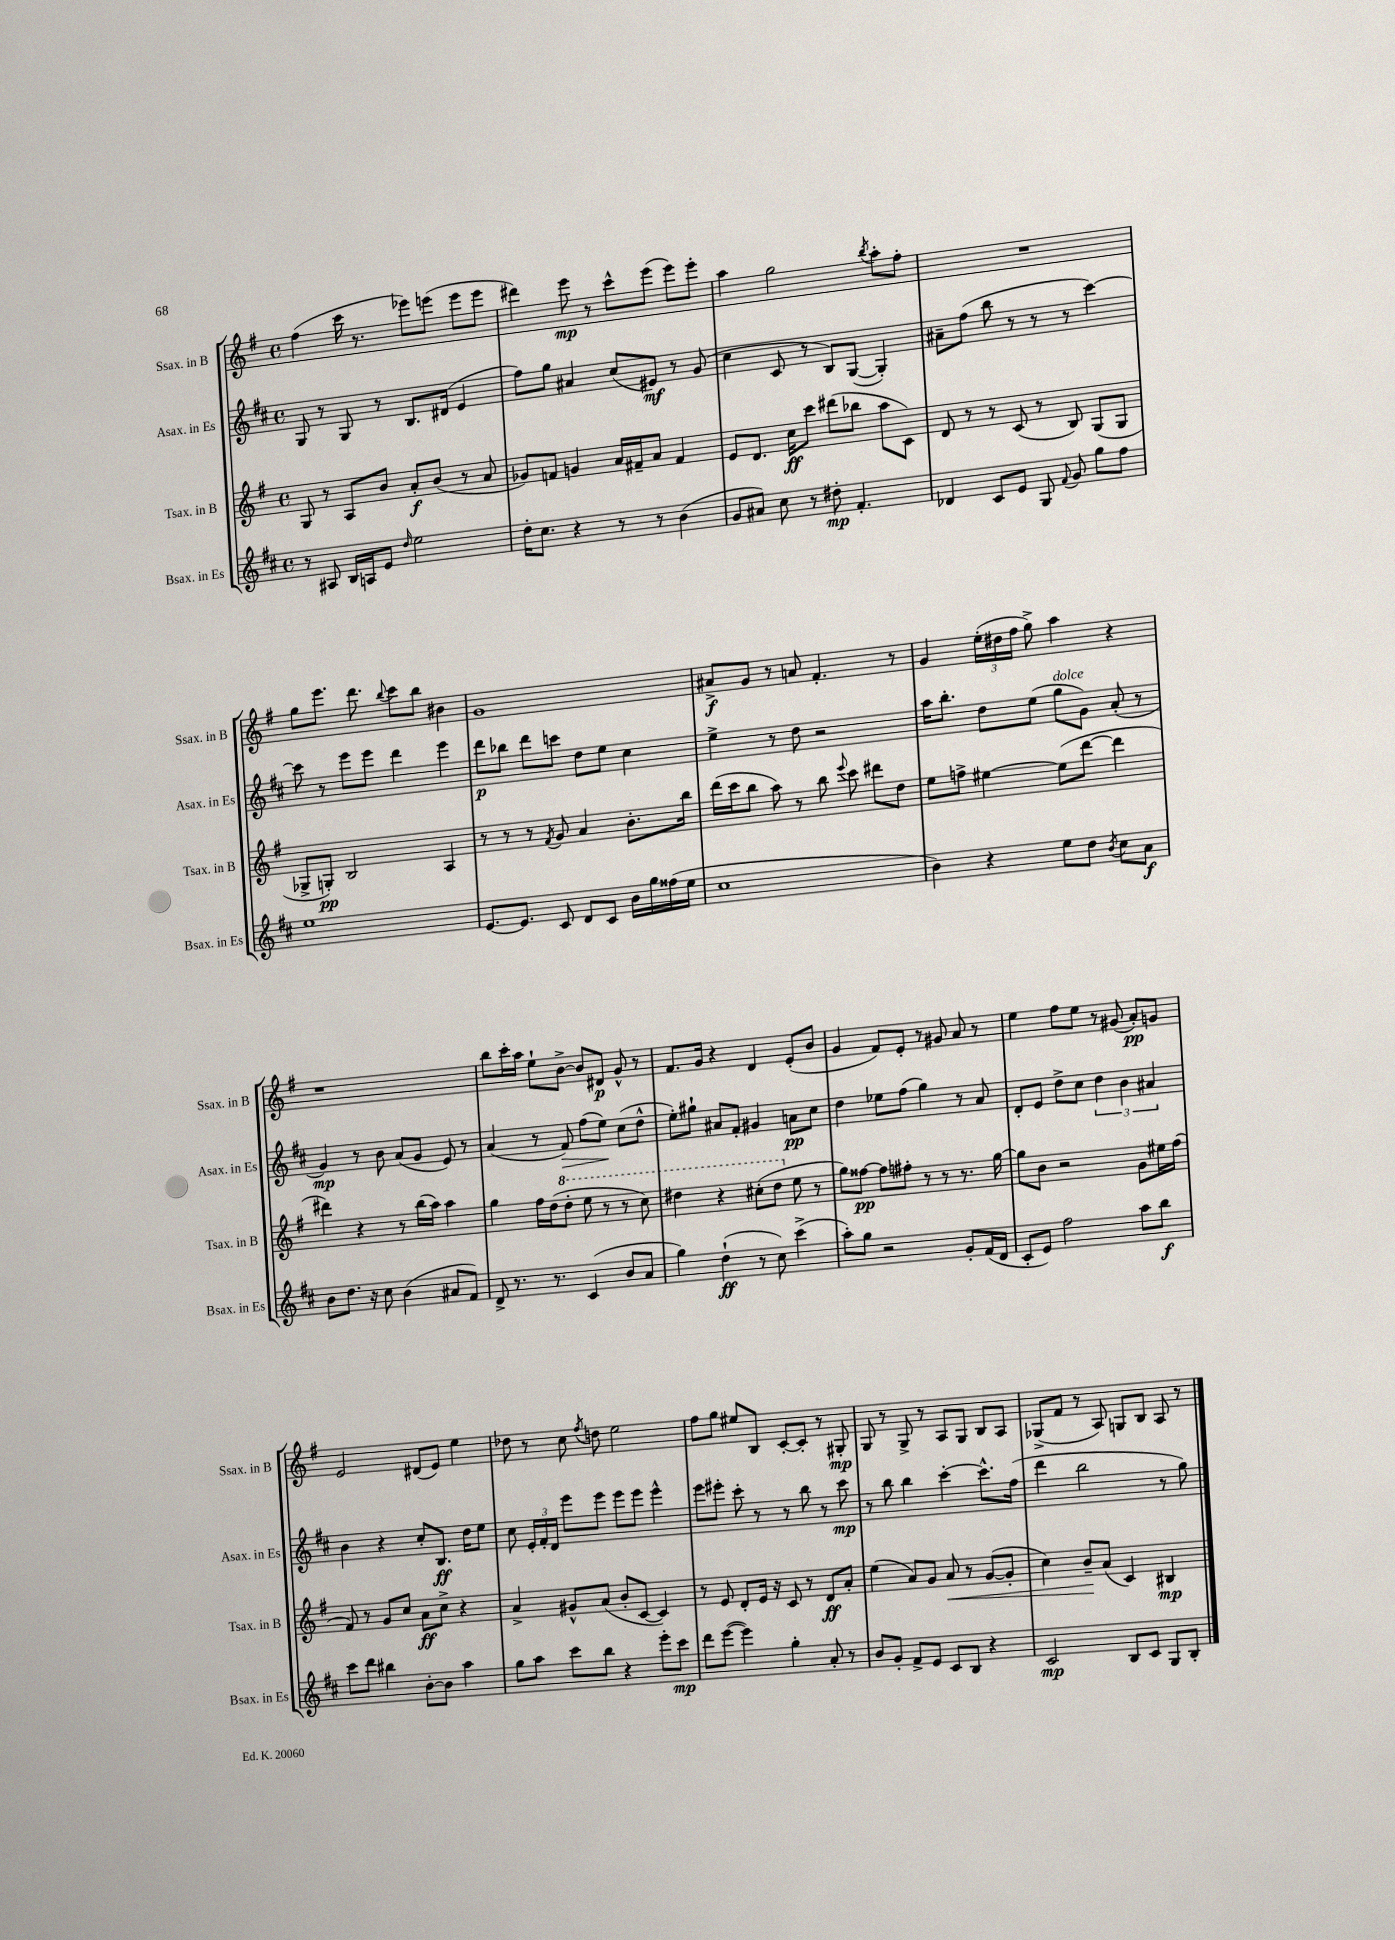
<<
\new StaffGroup <<
\new Staff = "s0" \with { instrumentName = "Ssax. in B" shortInstrumentName = "Ssax. in B" } {
    \clef treble \key g \major \defaultTimeSignature \time 4/4
    \autoBeamOff fis''4( c'''16 r8. ees'''8[) e'''8]( e'''8[ e'''8] |
    dis'''4) e'''8\mp r8 c'''8[-^ e'''8]( e'''8[) e'''8]-. |
    a''4 g''2 \acciaccatura { b''8 } a''8[-. fis''8]-. |
    R1 |
    g''8[ e'''8.] d'''8. \appoggiatura { b''8 } c'''8[ b''8] bis'4 |
    g'1 |
    ais'8[->\f g'8] r8 a'8 fis'4.-. r8 |
    g'4 \tuplet 3/2 { e''16[-.( dis''16 fis''16] } g''8->) a''4 r4 |
    r1 |
    b''8[ c'''16-. a''16] e''8[-! b'8]~-> b'8[ dis'8]\p g'8-^ r8 |
    fis'8.[ g'16] r4 d'4 e'8[-.( b'8] |
    g'4 fis'8[) e'8]-. r8 gis'8 a'8 r8 |
    e''4 fis''8[ e''8] r8 gis'8( a'8[-.\pp) g'8] |
    e'2 dis'8[( e'8]) e''4 |
    des''8 r8 c''8 \acciaccatura { fis''8 } d''8 e''2 |
    fis''8[ g''8] eis''8[ b8] c'8[~-. c'8]-. r8 gis8-.\mp |
    g8 r8 g8-> r8 a8[ g8] b8[ a8] |
    ges8[->( fis'8] r8 a8) g8[ b8] a8 r8 \bar "|." |
}
\new Staff = "s1" \with { instrumentName = "Asax. in Es" shortInstrumentName = "Asax. in Es" } {
    \clef treble \key d \major \defaultTimeSignature \time 4/4
    \autoBeamOff g8 r8 g8 r8 b8.[ dis'16]( e'4 |
    fis''8[) g''8] ais'4 cis''8[( eis'8]\mf) r8 g'8( |
    cis''4 cis'8 r8 b8[) g8]~( g4-.) |
    ais'8[-- fis''8]( b''8 r8 r8 r8 cis'''4~) |
    cis'''8 r8 e'''8[ e'''8] d'''4 e'''4 |
    d'''8[\p bes''8] d'''8[ c'''8] d''8[ e''8] cis''4 |
    e''4-> r8 d''8 r2 |
    a''16[ b''8.]-. d''8[ e''8]( g''8[^\markup { \italic "dolce" } g'8]) a'8-.( r8 |
    g'4\mp) r8 b'8 a'8[( g'8] e'8) r8 |
    a'4( r8 fis'8\>) fis''8[( e''8]\!) cis''8[( d''8]-^ |
    e''8[-.) gis''8]-! ais'8[ fis'8]-. gis'4 a'8[\pp cis''8] |
    d''4 ees''8[ fis''8]( g''4) r8 a'8 |
    d'8[-. e'8] d''8[-> cis''8] \tuplet 3/2 { d''4 b'4 ais'4 } |
    b'4 r4 cis''8[-. b8.]\ff d''16[ e''8] |
    cis''8 \tuplet 3/2 { e'16[-. fis'16-. d'16] } e'''8[ e'''8] e'''8[ e'''8] e'''4-^ |
    e'''8[ eis'''8]-. cis'''8-. r8 r8 b''8 r8 cis'''8\mp |
    r8 b''8 b''4 cis'''4~-. cis'''8.[-^ fis''16]( |
    d'''4 b''2 r8 g''8) \bar "|." |
}
\new Staff = "s2" \with { instrumentName = "Tsax. in B" shortInstrumentName = "Tsax. in B" } {
    \clef treble \key g \major \defaultTimeSignature \time 4/4
    \autoBeamOff g8 r8 a8[ b'8] a'8[-.\f b'8]( r8 a'8 |
    ges'8[) f'8] g'4 a'16[ fis'16-- a'8] fis'4 |
    e'8[ d'8.] c''16[\ff c'''8] dis'''8[( bes''8] a''8[ c'8]) |
    d'8 r8 r8 c'8( r8 b8) g8[( g8] |
    ges8[-> g8]-.\pp) b2 a4 |
    r8 r8 r8 \acciaccatura { fis'8 } g'8 a'4 b'8.[-. b''16] |
    d'''16[( c'''16 b''8] a''8) r8 b''8 \appoggiatura { e'''8 } c'''8 dis'''8[ d''8] |
    e''8[ f''8]-> eis''4~ eis''8[( d'''8]~ d'''4 |
    dis'''4) r4 r8 b''16[( a''16]) a''4 |
    g''4 fis''16[ d''16( \ottava #1 d'''8]-. e'''8 r8 r8 c'''8) |
    dis'''4 r4 cis'''8[-.( dis'''8] \ottava #0 e''8 r8 |
    g''8[) fisis''8]~\pp fisis''8[ fis''8]-. r8 r8 r8. g''16~ |
    g''8[ b'8] r2 g'8[ eis''16 fis''16]( |
    fis'8) r8 g'8[ c''8] a'8[\ff c''8]-> r4 |
    a'4-> gis'8[-^ a'8]( b'8[-. c'8]~ c'4) |
    r8 e'8 d'8[-. e'16] r16 c'8 r8 d'8[\ff a'8]-. |
    e''4( a'8[) g'8] a'8\< r8 g'8[~( g'8]-. |
    c''4) b'8[--\! a'8]( c'4) bis4\mp \bar "|." |
}
\new Staff = "s3" \with { instrumentName = "Bsax. in Es" shortInstrumentName = "Bsax. in Es" } {
    \clef treble \key d \major \defaultTimeSignature \time 4/4
    \autoBeamOff r8 ais8 b16[ a16 e'8] \grace { d''16 } e''2 |
    d''16[-. cis''8.] r4 r8 r8 b'4( |
    g'8[ ais'8]) cis''8 r8 dis''8-.\mp fis'4.-. |
    des'4 cis'8[ e'8] g8 \appoggiatura { fis'8 } g'8 g''8[ fis''8] |
    e''1 |
    e'8.[~ e'8.] cis'8 d'8[ cis'8] b'16[ g''16 fisis''16( e''16] |
    cis''1 |
    b'4) r4 e''8[ d''8] \acciaccatura { b'8 } cis''8[ a'8]\f |
    b'8[ d''8.] r16 cis''8 b'4( ais'8[ fis'8]) |
    d'8-> r8. r8. cis'4( b'8[ a'8] |
    g''4) d''4-!\ff( r8 cis''8) cis'''4->( |
    a''8[-.) g''8] r2 g'8[-. fis'16( d'16] |
    cis'8[-. e'8]) fis''2 a''8[ b''8]\f |
    cis'''8[ d'''8] bis''4 b'8[~-. b'8] a''4 |
    g''8[ a''8] cis'''8[ b''8] r4 e'''8[-. cis'''8]\mp |
    d'''8[ e'''8]~( e'''4) g''4-. a'8-. r8 |
    b'8[ g'8]-. fis'8[-> e'8] cis'8[ b8] r4 |
    cis'2\mp b8[ cis'8] g8[ b8]-. \bar "|." |
}
>>
>>
\layout { \context { \Score \remove "Bar_number_engraver" } }
